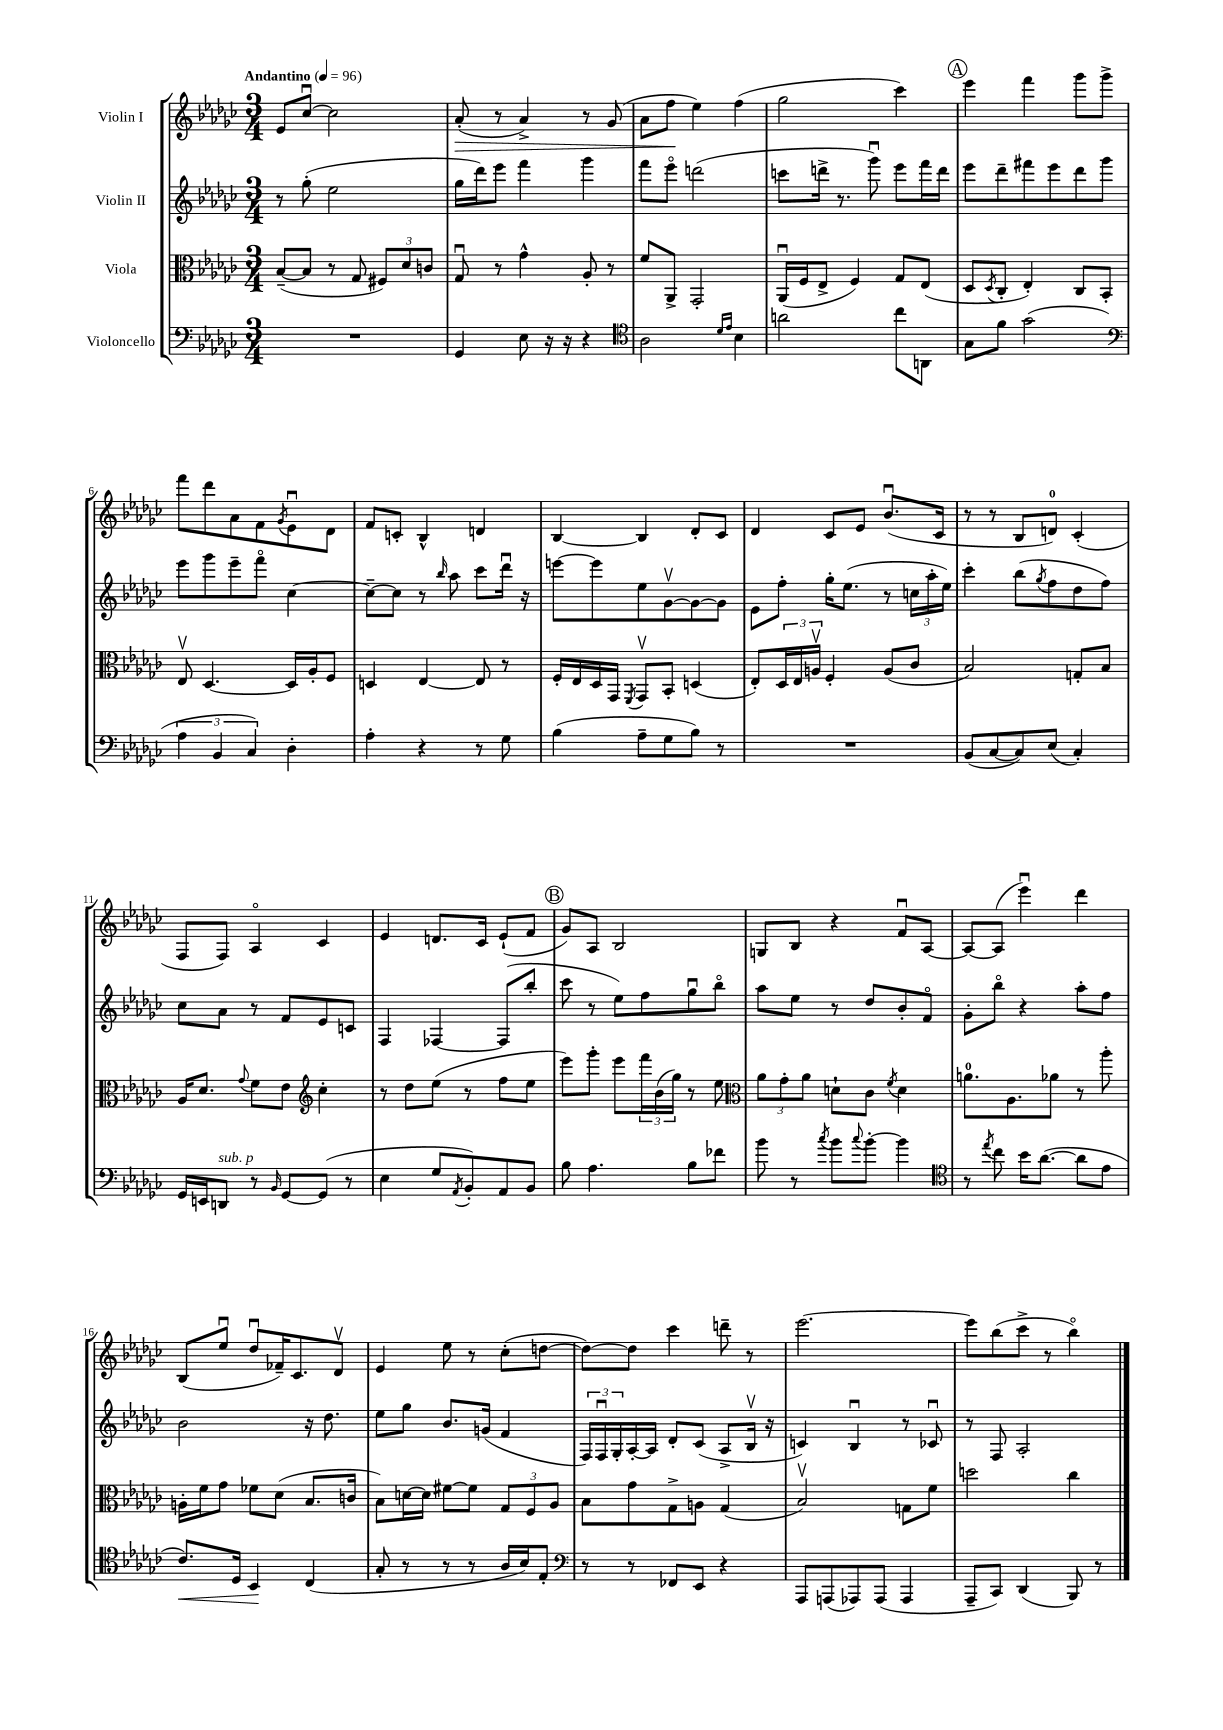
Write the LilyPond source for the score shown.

<<
\new StaffGroup <<
\new Staff = "s0" \with { instrumentName = "Violin I" } {
    \clef treble \key ges \major \numericTimeSignature \time 3/4 \tempo "Andantino" 4 = 96
    ees'8 ces''8~\downbow ces''2 |
    aes'8-.\>( r8 aes'4->) r8 ges'8( |
    aes'8 f''8\! ees''4) f''4( |
    ges''2 ces'''4) |
    \mark \markup { \circle "A" } ees'''4 f'''4 ges'''8 ges'''8-> |
    f'''8 des'''8 aes'8 f'8 \acciaccatura { ges'8 } ees'8\downbow des'8 |
    f'8 c'8-. bes4-^ d'4 |
    bes4~ bes4 des'8-. ces'8 |
    des'4 ces'8 ees'8 bes'8.\downbow( ces'16 |
    r8 r8 bes8 d'8-0) ces'4-.( |
    f8 f8) aes4\flageolet ces'4 |
    ees'4 d'8. ces'16 ees'8-!( f'8 |
    \mark \markup { \circle "B" } ges'8) aes8 bes2 |
    g8 bes8 r4 f'8\downbow aes8~ |
    aes8~ aes8( ees'''4\downbow) des'''4 |
    bes8( ees''8\downbow des''8\downbow fes'16--) ces'8. des'8\upbow |
    ees'4 ees''8 r8 ces''8-.( d''8~ |
    d''8~) d''8 ces'''4 d'''8-- r8 |
    ees'''2.~ |
    ees'''8 bes''8( ces'''8-> r8 bes''4\flageolet) \bar "|." |
}
\new Staff = "s1" \with { instrumentName = "Violin II" } {
    \clef treble \key ges \major \numericTimeSignature \time 3/4
    r8 ges''8-.( ees''2 |
    ges''16 des'''16) ees'''8 f'''4 ges'''4 |
    f'''8 ees'''8\flageolet d'''2( |
    c'''8 d'''16-> r8. ges'''8\downbow) ees'''8 f'''16 d'''16 |
    \mark \markup { \circle "A" } ees'''8 des'''8-- fis'''8 ees'''8 des'''8 ges'''8 |
    ees'''8 ges'''8 ees'''8-- f'''8\flageolet ces''4~ |
    ces''8~-- ces''8 r8 \grace { bes''16 } aes''8 ces'''8 des'''16\downbow r16 |
    e'''8~ e'''8 ees''8 ges'8~\upbow ges'8~ ges'8 |
    ees'8 f''8-. ges''16-. ees''8.( r8 \tuplet 3/2 { c''16 aes''16-. ees''16) } |
    ces'''4-. bes''8( \acciaccatura { ges''8 } f''8 des''8 f''8) |
    ces''8 aes'8 r8 f'8 ees'8 c'8 |
    f4 fes4~ fes8( bes''8-. |
    \mark \markup { \circle "B" } ces'''8 r8 ees''8) f''8 ges''8\downbow bes''8\flageolet |
    aes''8 ees''8 r8 des''8 bes'8-. f'8\flageolet |
    ges'8-. bes''8\flageolet r4 aes''8-. f''8 |
    bes'2 r16 des''8. |
    ees''8 ges''8 bes'8. g'16( f'4 |
    \tuplet 3/2 { f16) f16\downbow ges16-. } aes16~-. aes16 des'8-. ces'8( aes8-> bes16\upbow r16 |
    c'4) bes4\downbow r8 ces'8\downbow |
    r8 f8 aes2-. \bar "|." |
}
\new Staff = "s2" \with { instrumentName = "Viola" } {
    \clef alto \key ges \major \numericTimeSignature \time 3/4
    bes8~--( bes8 r8 ges8 \tuplet 3/2 { fis8) des'8 c'8 } |
    ges8\downbow r8 ges'4-^ aes8-. r8 |
    f'8 aes,8-> ges,2-. |
    aes,16\downbow( f16 ees8-> f4) ges8 ees8( |
    \mark \markup { \circle "A" } des8 \acciaccatura { des8 } ces8-. ees4-.) ces8 bes,8-. |
    ees8\upbow des4.~ des16 aes16-. f8 |
    d4 ees4~ ees8 r8 |
    f16-. ees16 des16 ges,16 \acciaccatura { f,8 } ges,8\upbow bes,8-. d4( |
    ees8-.) \tuplet 3/2 { des16 ees16 a16\upbow } f4-. a8( ces'8 |
    bes2) g8-. bes8 |
    aes16 des'8. \appoggiatura { ges'8 } f'8 ees'8 \clef treble ces''4-. |
    r8 des''8 ees''8( r8 f''8 ees''8 |
    \mark \markup { \circle "B" } ees'''8) ges'''8-. ees'''8 \tuplet 3/2 { f'''16 bes'16( ges''16) } r8 ees''8 |
    \clef alto \tuplet 3/2 { aes'8 ges'8-. aes'8 } d'8-! ces'8 \acciaccatura { f'8 } d'4 |
    a'8.-0 aes8. aes'8 r8 aes''8-. |
    a16-. f'16 ges'8 fes'8 des'8( bes8. c'16 |
    bes8) d'16~ d'16 fis'8~ fis'8 \tuplet 3/2 { ges8 f8 aes8 } |
    bes8 ges'8 ges8-> a8 ges4( |
    bes2\upbow) g8 f'8 |
    d''2 ces''4 \bar "|." |
}
\new Staff = "s3" \with { instrumentName = "Violoncello" } {
    \clef bass \key ges \major \numericTimeSignature \time 3/4
    R2. |
    ges,4 ees8 r16 r16 r4 |
    \clef tenor aes2 \grace { des'16 ees'16 } bes4 |
    a'2 ces''8 a,8 |
    \mark \markup { \circle "A" } ges8 f'8 ges'2( |
    \clef bass \tuplet 3/2 { aes4 bes,4 ces4) } des4-. |
    aes4-. r4 r8 ges8 |
    bes4( aes8-- ges8 bes8) r8 |
    R2. |
    bes,8( ces8~ ces8) ees8( ces4-.) |
    ges,16 e,16 d,8^\markup { \italic "sub. p" } r8 \grace { bes,16 } ges,8~ ges,8( r8 |
    ees4 ges8 \acciaccatura { aes,8 } bes,8-.) aes,8 bes,8 |
    \mark \markup { \circle "B" } bes8 aes4. bes8 fes'8 |
    bes'8 r8 \acciaccatura { ces''8 } bes'8 \appoggiatura { ces''8 } bes'8~-. bes'4 |
    \clef tenor r8 \acciaccatura { ees''8 } ces''8 bes'16 aes'8.~( aes'8 ees'8 |
    ces'8.\<) des16 bes,4\! ces4( |
    ges8-. r8 r8 r8 aes16 bes16) ees8-. |
    \clef bass r8 r8 fes,8 ees,8 r4 |
    aes,,8 a,,8( aes,,8) aes,,8( aes,,4 |
    aes,,8-- ces,8) des,4( bes,,8) r8 \bar "|." |
}
>>
>>
